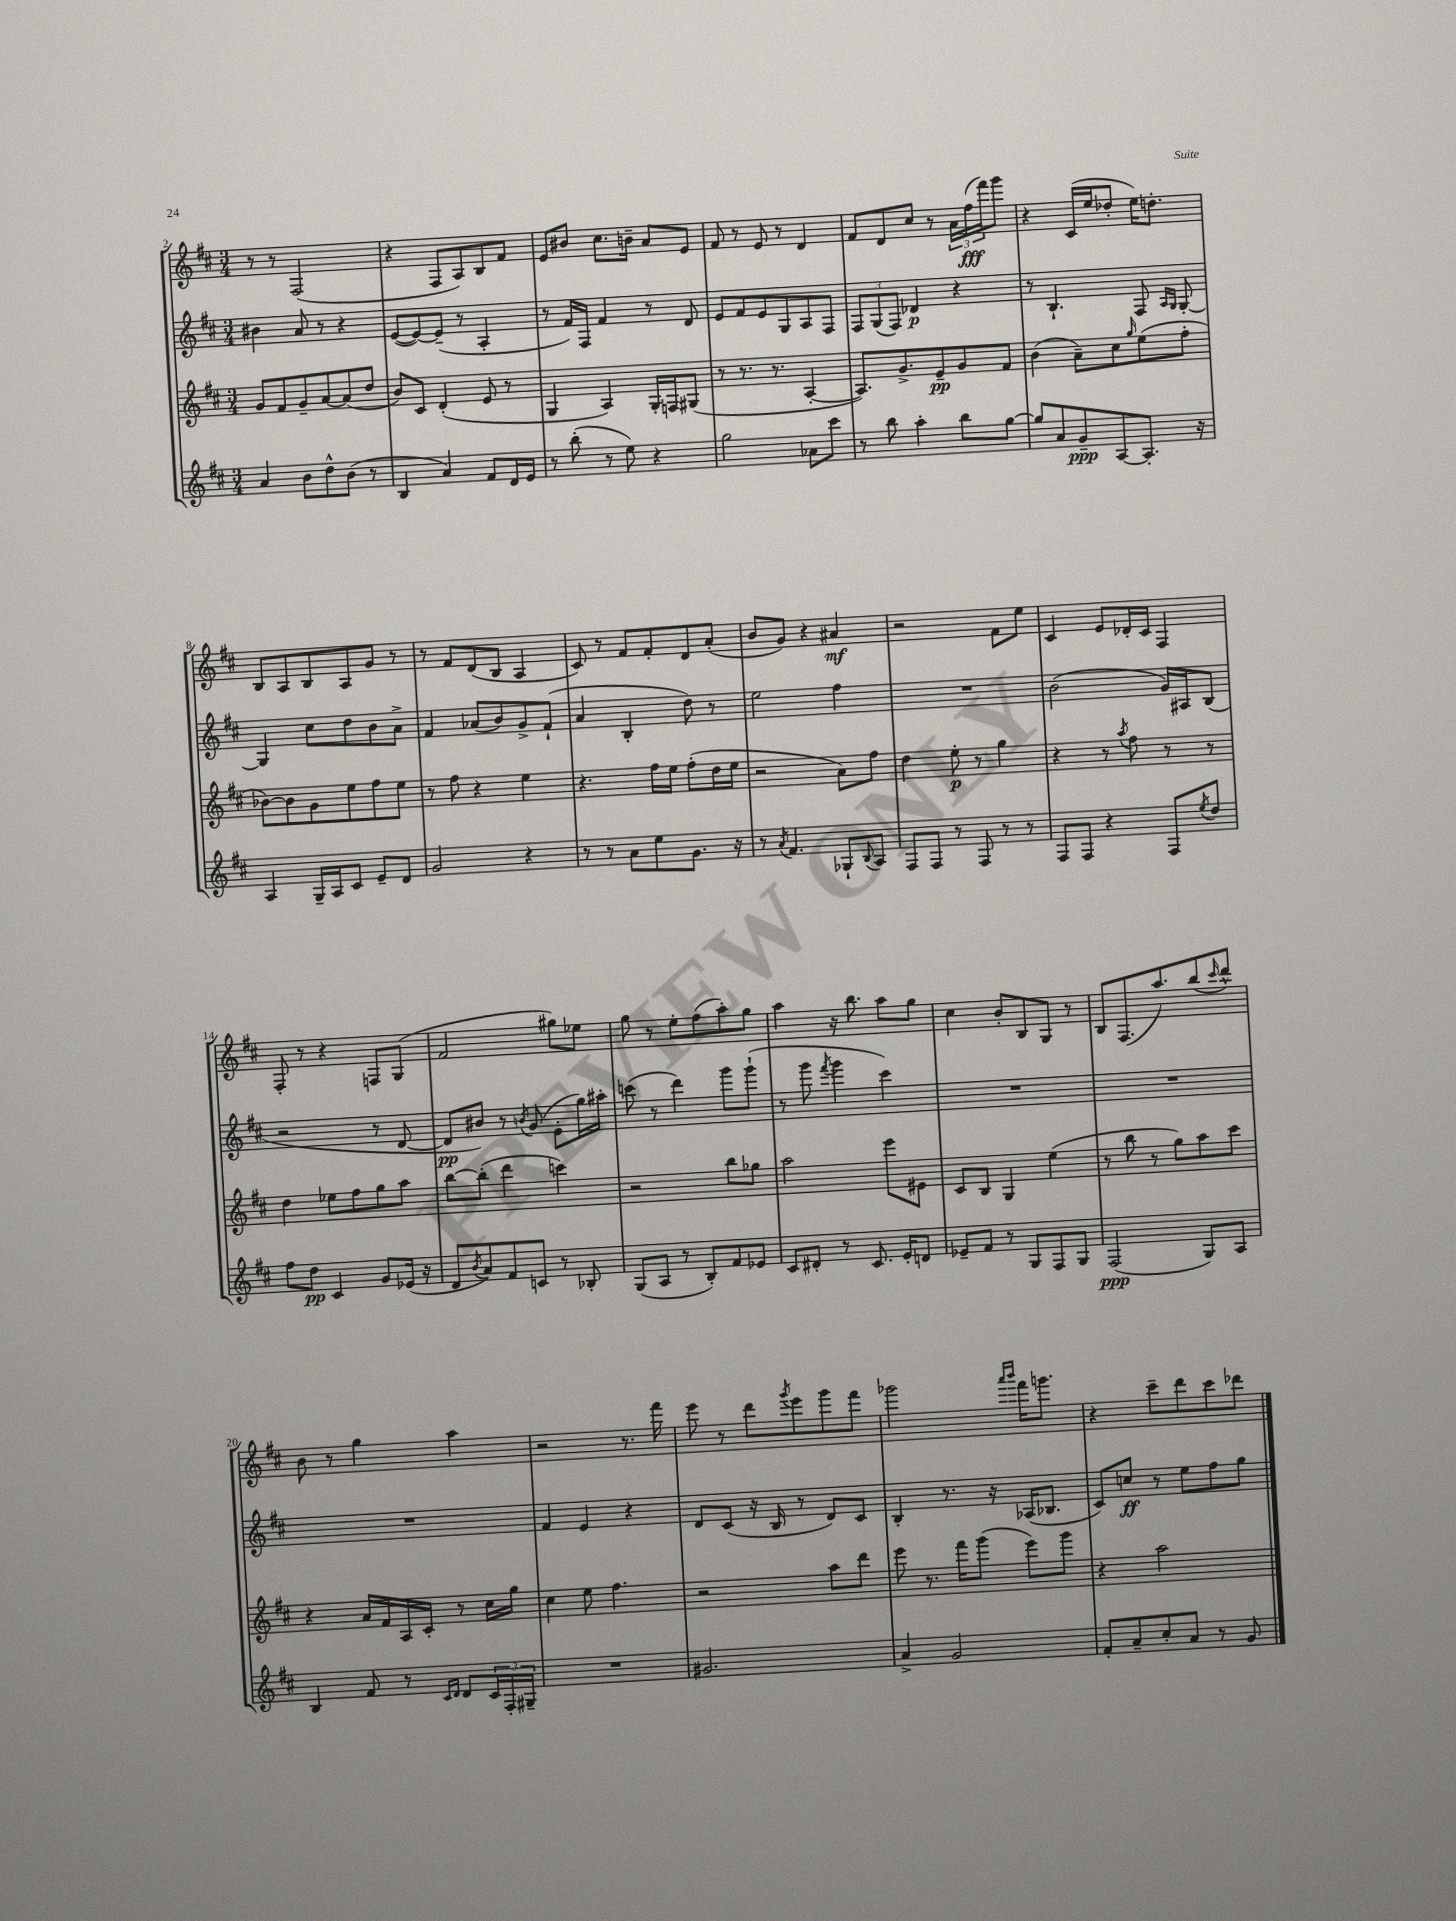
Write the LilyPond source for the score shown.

<<
\new StaffGroup <<
\new Staff = "s0" {
    \clef treble \key d \major \numericTimeSignature \time 3/4
    r8 r8 fis2( |
    r4 fis8 a8) b8 fis'8 |
    e'8 bis'8 cis''8. b'16-- a'8 e'8 |
    fis'8 r8 e'8 r8 d'4 |
    fis'8 d'8 cis''8 r8 \tuplet 3/2 { a'16 fis''16\fff( fis'''16) } g'''8 |
    r4 cis'16( e''16 des''8-. e''16) d''8.-. |
    b8 a8 b8 a8 g'8 r8 |
    r8 fis'8 d'8( b8 a4 |
    cis'8) r8 fis'8 fis'8-. d'8 a'8-.( |
    b'8 g'8) r4 ais'4\mf |
    r2 fis'8 e''8 |
    cis'4 e'8 des'16-. cis'16 fis4 |
    fis8-. r8 r4 f8 g8( |
    fis'2 gis''8) ees''8 |
    g''8 r8 e''8-. fis''8( a''8-.) g''8 |
    a''4 r16 b''8. a''8 g''8 |
    cis''4 b'8-. b8 g8 r8 |
    b8 fis8.( a''8.) b''8( \grace { cis'''16 } d'''8-^) |
    b'8 r8 g''4 a''4 |
    r2 r8. fis'''16 |
    e'''8 r8 d'''8 \acciaccatura { g'''8 } e'''8 g'''8 fis'''8 |
    ges'''2 \grace { a'''16 b'''16 } fis'''16 g'''8. |
    r4 cis'''8-- d'''8 cis'''8 des'''8 \bar "|." |
}
\new Staff = "s1" {
    \clef treble \key d \major \numericTimeSignature \time 3/4
    bis'4 a'8 r8 r4 |
    e'8~( e'8~) e'8--( r8 a4-. |
    r8 fis'16) fis16 fis'4 r8 d'8 |
    e'8 fis'8 e'8 g8 a8 fis8 |
    \tuplet 3/2 { fis8 g8( fis8) } des'4\p r4 |
    r8 b4.-! fis8 \grace { a16 g16 } g8~-. |
    g4 cis''8 d''8 b'8 a'8-> |
    fis'4 aes'8( b'8) g'8-> fis'8-!( |
    a'4 b4-. d''8) r8 |
    e''2 fis''4 |
    R2. |
    b'2( g'16) ais16 b8( |
    r2 r8 d'8~ |
    d'8\pp bis'8) r8 \acciaccatura { b'8 } g'8( e'8-. g''16) ais''16-. |
    c'''8( r8 d'''4) g'''8 g'''8-!( |
    r8 g'''8 \acciaccatura { fis'''8 } g'''4 cis'''4) |
    R2. |
    R2. |
    R2. |
    fis'4 e'4 r4 |
    d'8 cis'8( r16 b16 r8 d'8) cis'8 |
    b4-. r8. r16 aes16( bes8. |
    cis'8) c''8\ff r8 e''8 fis''8 g''8 \bar "|." |
}
\new Staff = "s2" {
    \clef treble \key d \major \numericTimeSignature \time 3/4
    g'8 fis'8 g'8-- a'8~ a'8( d''8 |
    b'8) cis'8 d'4-.( e'8 r8 |
    g4 a4) g16-. f16 gis8( |
    r8 r8. r8. a4~-. |
    a8.) g'8.-> e'8--\pp g'8 fis'8 |
    b'4( a'8--) cis''8 \grace { g''16 } e''8( fis''8-. |
    bes'8~) bes'8 g'8 e''8 fis''8 e''8 |
    r8 fis''8 r4 e''4 |
    r4. fis''16 e''16 fis''8-.( d''16 e''16 |
    r2 a'8) fis''8 |
    d''4 e''8-.\p r8 g''4 |
    r4 r8 \acciaccatura { a''8 } fis''8 r8 r8 |
    d''4 ees''8 fis''8 g''8 a''8 |
    b''8~ b''8-.( d'''4 c'''4) |
    r2 b''8 ges''8 |
    a''2 e'''8 eis'8 |
    cis'8 b8 g4 e''4( |
    r8 b''8 r8 g''8) a''8 cis'''8 |
    r4 a'16 fis'16 a16 cis'16-. r8 cis''16 g''16 |
    cis''4 e''8 fis''4. |
    r2 a''8 d'''8 |
    e'''8 r8. fis'''16 g'''8( e'''8) g'''8 |
    r4 a''2 \bar "|." |
}
\new Staff = "s3" {
    \clef treble \key d \major \numericTimeSignature \time 3/4
    a'4 b'8 d''8-^ b'8( r8 |
    b4 a'4) fis'8 d'16 e'16 |
    r8 b''8-.( r8 e''8) r4 |
    g''2 aes'8 cis'''8 |
    r8 b''8 a''4-. b''8 g''8~ |
    g''8 a'8 g'8--\ppp a8~ a8.-. r16 |
    a4 g16-- a16 cis'8 e'8-- d'8 |
    g'2 r4 |
    r8 r8 a'8 e''8 g'8. r16 |
    r8 \acciaccatura { a'8 } fis'4. ges8-! \appoggiatura { b8 } a8 |
    fis8 fis8 r8 fis8 r8 r8 |
    fis8 fis8 r4 fis8 \acciaccatura { e''8 } d''8 |
    fis''8 d''8\pp cis'4 g'8 ees'16( r16 |
    d'8 \acciaccatura { b'8 } a'8) fis'8 c'8 r8 bes8-. |
    g8( a8 r8 b8-.) fis'8 ees'8 |
    cis'8 dis'8-. r8 cis'8. e'16-. d'8 |
    ees'8-- fis'8 r8 g8 fis8 g8 |
    fis2\ppp( g8) a8 |
    b4 fis'8 r8 \grace { cis'16 d'16 } d'8 \tuplet 3/2 { cis'16 fis16-. gis16-- } |
    R2. |
    gis'2. |
    a'4-> g'2 |
    fis'8-. a'8-- cis''8-. a'8 r8 g'8 \bar "|." |
}
>>
>>
\layout { \context { \Score currentBarNumber = #2 } }
